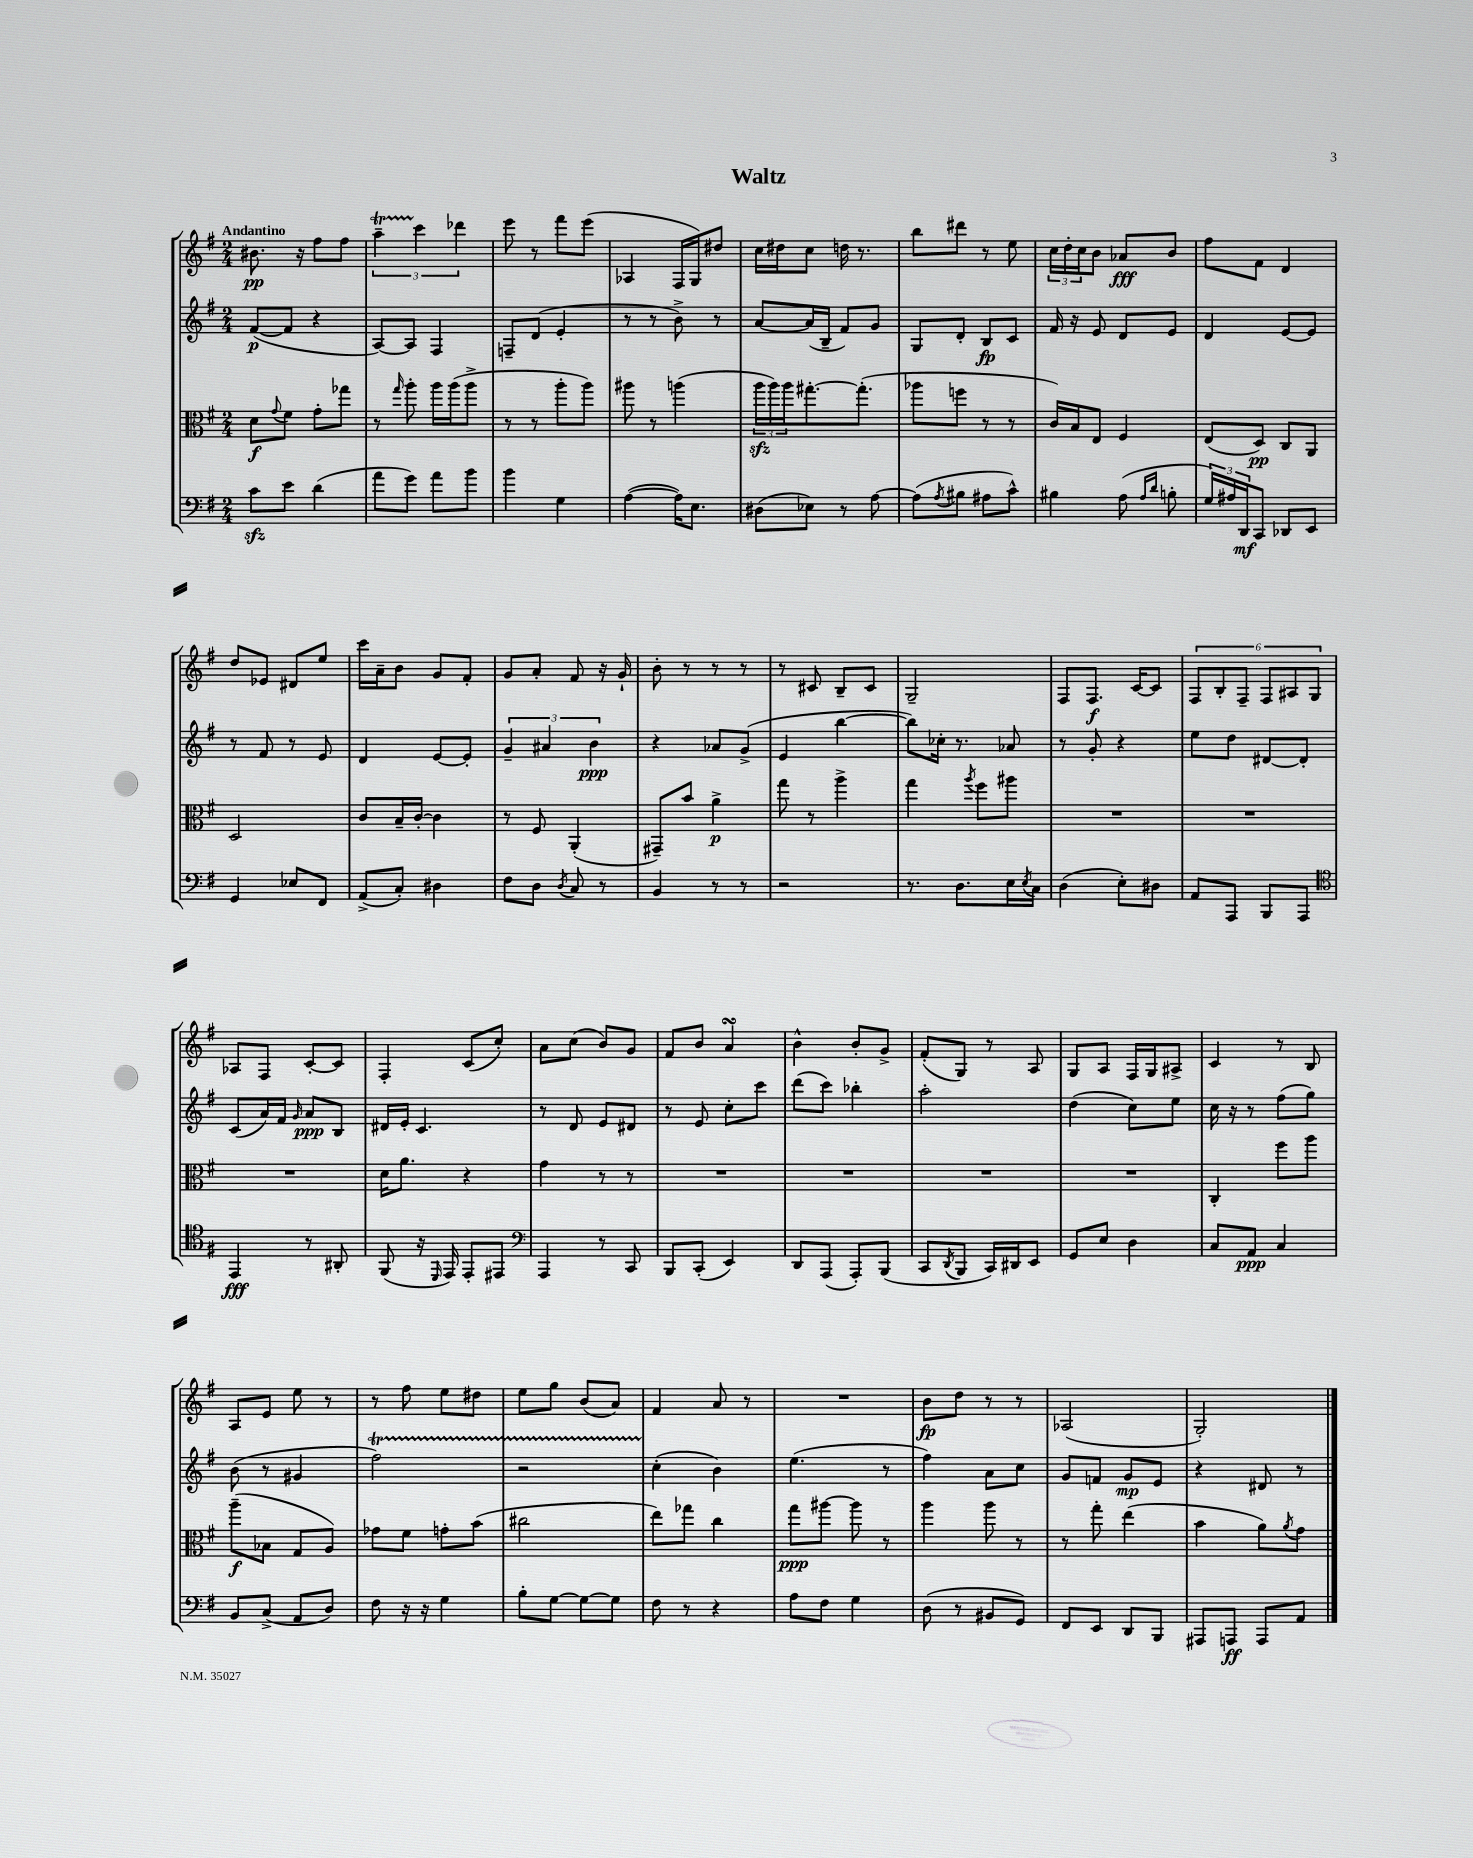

**kern	**kern	**kern	**kern
*staff4	*staff3	*staff2	*staff1
*clefF4	*clefC3	*clefG2	*clefG2
*k[f#]	*k[f#]	*k[f#]	*k[f#]
*M2/4	*M2/4	*M2/4	*M2/4
8c	8d	([8f#	8.b#
.	8qqg	.	.
8e	8f#	8f#]	.
.	.	.	16r
(4d	8g'	4r	8ff#
.	8gg-	.	8ff#
=	=	=	=
8a	8r	[8A)	6aa~
.	16qqgg	.	.
8g)	8aa'	8A]	.
.	.	.	6ccc
8a	16aa	4F#	.
.	(16aa	.	.
.	.	.	6ddd-
8b	8aa^	.	.
=	=	=	=
4b	8r	8F~	8eee
.	8r	(8d	8r
4G	8aa'	4e'	8fff#
.	8aa)	.	(8eee
=	=	=	=
([4A	8aa#	8r	4A-
.	8r	8r	.
16A])	(4aa	8b^)	16F#
8.E	.	.	16G)
.	.	8r	8dd#
=	=	=	=
(8D#	24aa	[8a	16cc
.	24aa)	.	.
.	.	.	16dd#
.	24aa	.	.
8E-)	[8.gg#'	(16a]	8cc
.	.	16B~	.
8r	.	8f#)	16dd
.	(8.gg#']	.	8.r
[8A	.	8g	.
=	=	=	=
(8A]	8aa-	8G	8bb
8qA	.	.	.
8B#	8ff	8d'	8ddd#
8A#	8r	8B	8r
8c^^)	8r	8c	8ee
=	=	=	=
4B#	16c)	16f#	24cc
.	.	.	24dd'
.	16B	16r	.
.	.	.	24cc
.	8E	8e	8b
(8A	4F#	8d	8a-
16qqA	.	.	.
16qqd	.	.	.
8B'	.	8e	8b
=	=	=	=
24G)	(8E	4d	8ff#
24A#	.	.	.
24DD	.	.	.
8CC	8D)	.	8f#
8DD-	8C	[8e	4d
8EE	8AA	8e]	.
=	=	=	=
4GG	2D	8r	8dd
.	.	8f#	8e-
8E-	.	8r	8d#
8FF#	.	8e	8ee
=	=	=	=
(8AA^	8c	4d	16ccc
.	.	.	16a~
8C')	16B~	.	8b
.	[16c'	.	.
4D#	4c]	[8e	8g
.	.	8e']	8f#'
=	=	=	=
8F#	8r	6g~	8g
8D	8F#	.	8a'
.	.	6a#	.
8qD	.	.	.
8C	(4AA'	.	8f#
.	.	6b	.
8r	.	.	16r
.	.	.	16g`
=	=	=	=
4BB	8GG#~)	4r	8b'
.	8b	.	8r
8r	4a^	8a-	8r
8r	.	(8g^	8r
=	=	=	=
2r	8gg	4e	8r
.	8r	.	8c#
.	4aa^	[4bb	8B~
.	.	.	8c#
=	=	=	=
8.r	4gg	8bb])	2G~
.	.	16cc-'	.
8.D	.	8.r	.
.	8qaa	.	.
.	8ff#	.	.
16E	8aa#	8a-	.
8qE	.	.	.
16C	.	.	.
=	=	=	=
(4D	2r	8r	8F#
.	.	8g'	8.F#
8E')	.	4r	.
.	.	.	[16c
8D#	.	.	8c]
=	=	=	=
8AA	2r	8ee	12F#
.	.	.	12B'
8AAA	.	8dd	.
.	.	.	12F#~
8BBB	.	[8d#	12F#
.	.	.	12A#
8AAA	.	8d#']	.
.	.	.	12G
=	=	=	=
*clefC4	*	*	*
4EE	2r	(8c	8A-
.	.	16a)	8F#
.	.	16f#	.
.	.	16qqg	.
8r	.	8a	[8c'
8AA#'	.	8B	8c]
=	=	=	=
(8FF#	16d	16d#	4F#'
.	8.a	16e'	.
16r	.	4.c	.
16qqDD	.	.	.
16EE)	.	.	.
8EE'	4r	.	(8c
8EE#	.	.	8cc')
=	=	=	=
*clefF4	*	*	*
4AAA	4g	8r	8a
.	.	8d	(8cc
8r	8r	8e	8b)
8CC	8r	8d#	8g
=	=	=	=
8BBB	2r	8r	8f#
(8CC'	.	8e	8b
4EE)	.	8cc'	4a
.	.	8ccc	.
=	=	=	=
8DD	2r	(8ddd	4b^^
(8AAA	.	8ccc)	.
8AAA')	.	4bb-'	8b'
(8BBB	.	.	8g^
=	=	=	=
8CC	2r	2aa'	(8f#'
8qDD	.	.	.
8BBB	.	.	8G)
16CC)	.	.	8r
16DD#	.	.	.
8EE	.	.	8A
=	=	=	=
8GG	2r	(4dd	8G
8E	.	.	8A
4D	.	8cc)	16F#
.	.	.	16G
.	.	8ee	8A#^
=	=	=	=
8C	4C'	16cc	4c
.	.	16r	.
8AA	.	8r	.
4C	8ff#	(8ff#	8r
.	8aa	8gg)	8B
=	=	=	=
8BB	(8aa~	(8b	8A
(8C^	8B-	8r	8e
8AA	8G	4g#	8ee
8D)	8A)	.	8r
=	=	=	=
8F#	8g-	2ff#)	8r
16r	8f#	.	8ff#
16r	.	.	.
4G	8g'	.	8ee
.	(8b	.	8dd#
=	=	=	=
8B'	2cc#	2r	8ee
[8G	.	.	8gg
8G_	.	.	(8b
8G]	.	.	8a)
=	=	=	=
8F#	8ee)	(4cc'	4f#
8r	8gg-	.	.
4r	4cc	4b)	8a
.	.	.	8r
=	=	=	=
8A	8gg	(4.ee	2r
8F#	[8aa#	.	.
4G	8aa#]	.	.
.	8r	8r	.
=	=	=	=
(8D	4aa	4ff#)	8b
8r	.	.	8dd
8BB#	8aa	8a	8r
8GG)	8r	8cc	8r
=	=	=	=
8FF#	8r	8g	(2A-
8EE	8gg'	8f	.
8DD	(4ee	8g	.
8BBB	.	8e	.
=	=	=	=
8AAA#	4b	4r	2G')
8AAA	.	.	.
8AAA	8a)	8d#	.
.	8qa	.	.
8AA	8g	8r	.
==	==	==	==
*-	*-	*-	*-
